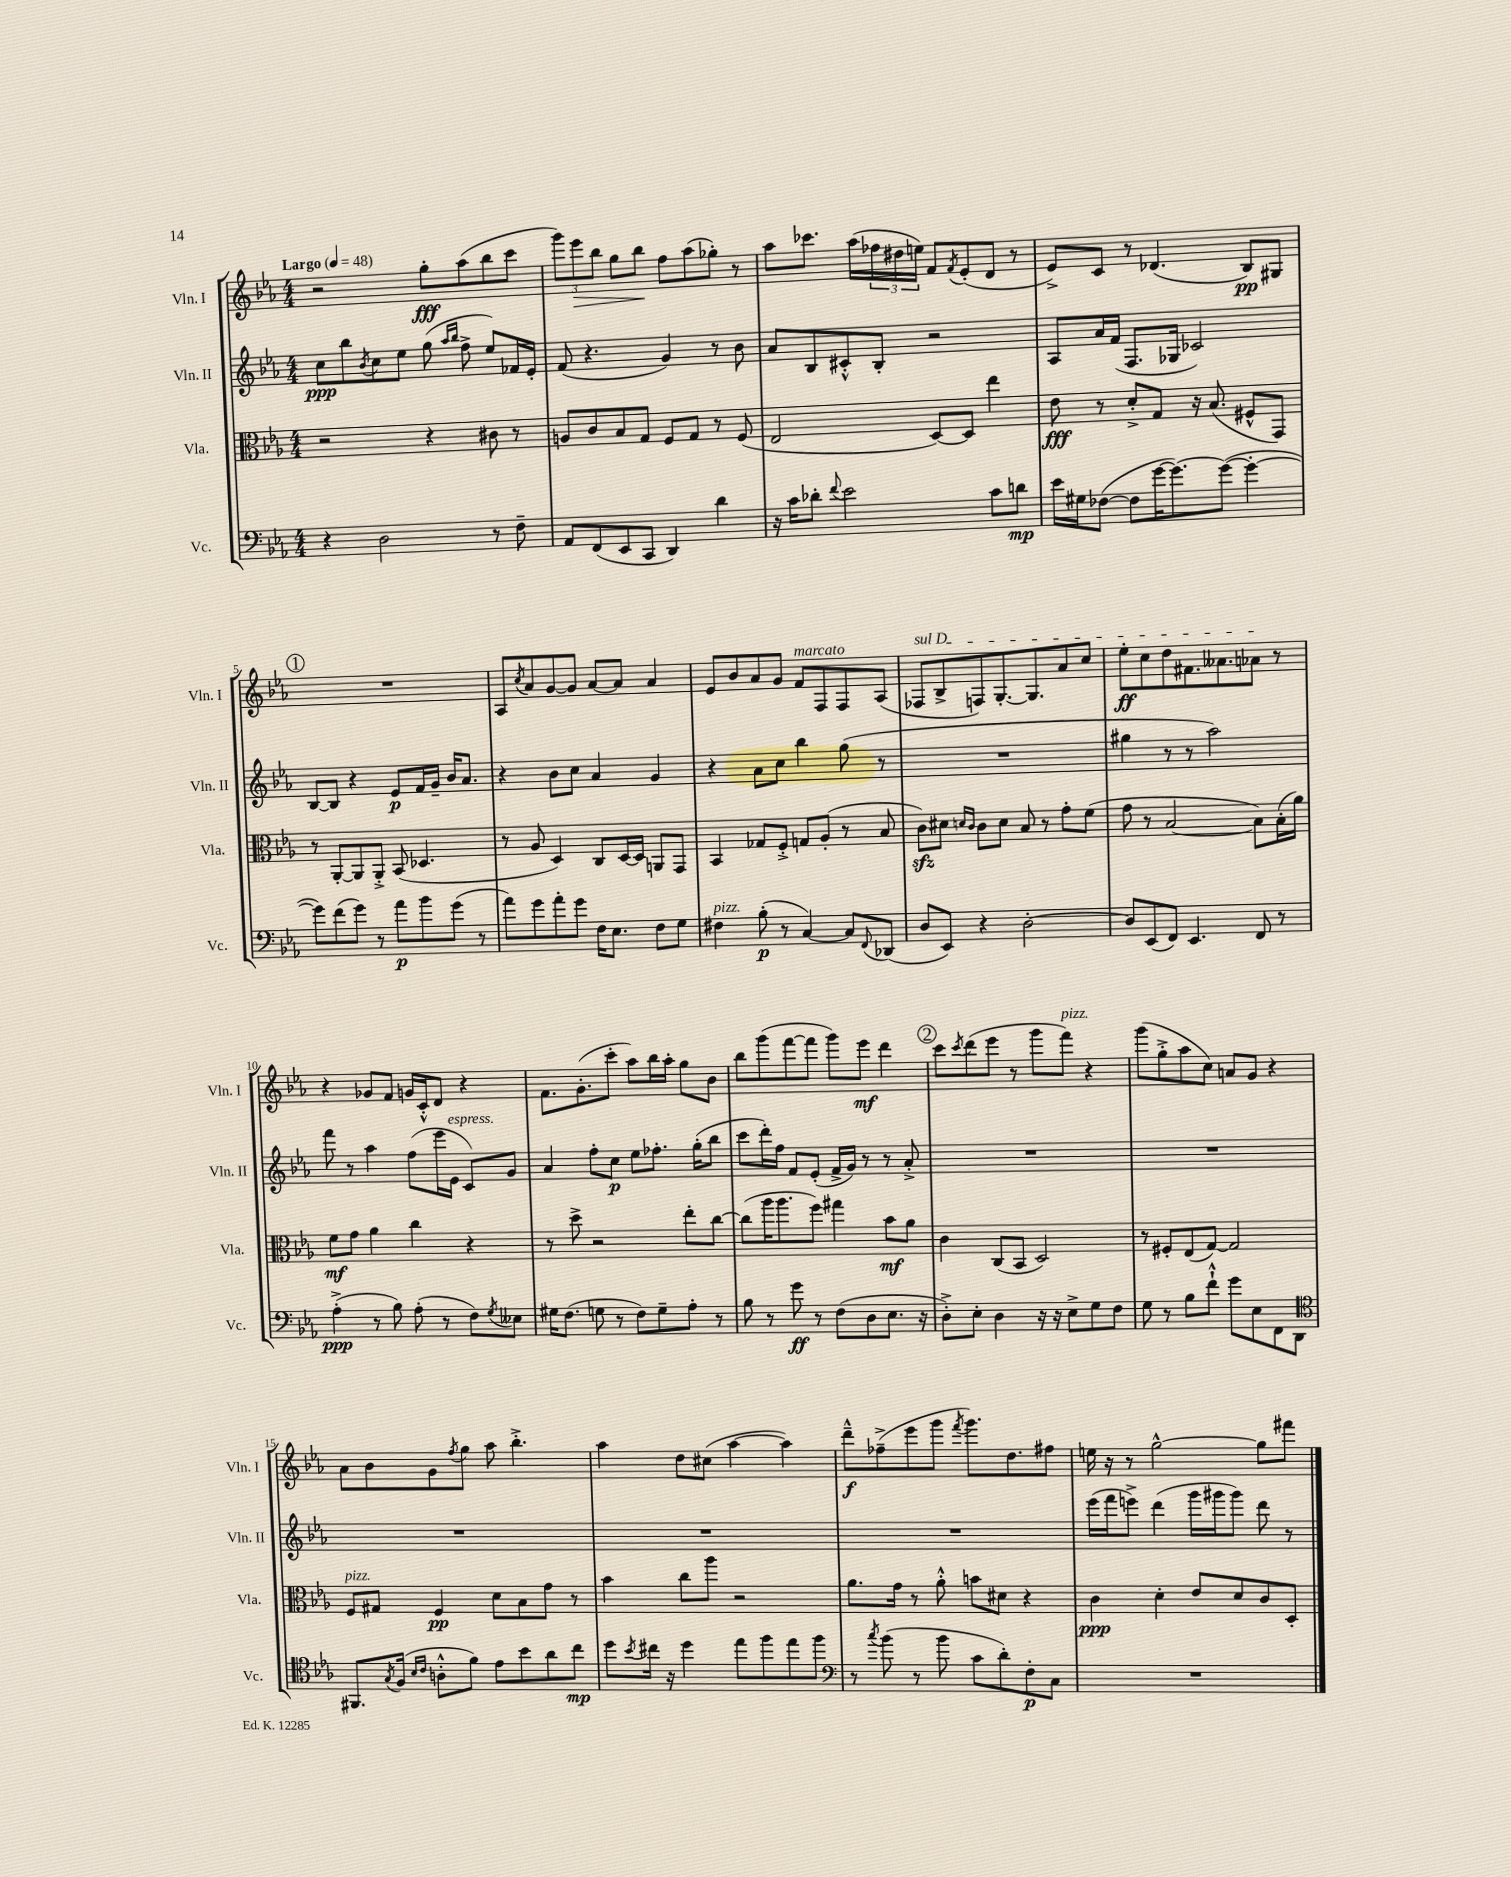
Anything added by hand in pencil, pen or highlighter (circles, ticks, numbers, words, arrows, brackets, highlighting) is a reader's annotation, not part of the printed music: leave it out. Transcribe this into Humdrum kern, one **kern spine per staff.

**kern	**kern	**kern	**kern
*staff4	*staff3	*staff2	*staff1
*clefF4	*clefC3	*clefG2	*clefG2
*k[b-e-a-]	*k[b-e-a-]	*k[b-e-a-]	*k[b-e-a-]
*M4/4	*M4/4	*M4/4	*M4/4
*MM48	*MM48	*MM48	*MM48
4r	2r	8cc\L	2r
.	.	8bb-\	.
.	.	8qb-/	.
2D\	.	8cc\	.
.	.	8ee-\J	.
.	4r	(8gg\	8gg'\L
.	.	16qqaa-/LL	.
.	.	16qqbb-/JJ	.
.	.	8ff^\	(8aa-\
8r	8c#\	8ee-/L)	8bb-\
8F~\	8r	16f-/L	8ccc\J
.	.	16e-'/JJ	.
=	=	=	=
8AA-/L	8A/L	(8f/	12ggg\L)
.	.	.	12eee-\
(8FF/	8c/	4.r	.
.	.	.	12bb-\J
8EE-/	8B-/	.	8gg\L
8CC/J	8G/J	.	8bb-\J
4DD/)	8F/L	4g/)	8ff\L
.	8G/J	.	(8aa-\
4d\	8r	8r	8gg-'\J)
.	(8F/	8b-\	8r
=	=	=	=
16r	2E-/	8a-/L	8aa-\L
16c\LK	.	.	.
8d-'\J	.	8B-/	8.ccc-\J
8qqf/	.	.	.
2e-\	.	8c#'^^/	.
.	.	.	(16aa-\LL
.	.	8B-'/J	24ff-\
.	.	.	24dd#\
.	.	.	24ee\JJ)
.	[8D/L)	2r	8f/L
.	.	.	8qf/
.	8D/]J	.	(8e-'/
8c\L	4ee-\	.	8d/J
8d\J	.	.	8r
=	=	=	=
16e-\LL	8e-\	8A-/L	8e-^/L)
16G#\J	.	.	.
([8F-\J	8r	16a-/L	8c/J
.	.	(16f/JJ	.
8F-\]L	8d'^/L	8.F/L	8r
[16g\K	8G/J	.	(4.d-/
8.g\_)	.	16G-/Jk	.
.	16r	2c-/)	.
.	(8.B-/	.	.
(8g\_J	.	.	.
4g'\_	8F#^^/L	.	8B-/L)
.	8GG/J)	.	8G#/J
=	=	=	=
8g\]L)	8r	[8B-/L	1r
(8f\	[8AA-'/L	8B-/]J	.
8g\J)	8AA-/]	4r	.
8r	8AA-'^/J	.	.
8a-\L	(8BB-/	8e-/L	.
8b-\	4.D-/	16f/L	.
.	.	16g~/JJ	.
(8g\J	.	16b-/LK	.
.	.	8.a-/J	.
8r	.	.	.
=	=	=	=
8a-\L)	8r	4r	8A-/L
.	.	.	8qcc/
8g\	8A-/	.	8a-/
8a-'\	4D/)	8b-\L	[8g/
8g\J	.	8cc\J	8g/]J
16F\LK	8C/L	4a-/	[8a-/L
8.E-\J	.	.	.
.	[16D/L	.	8a-/]J
.	16D/]JJ	.	.
8F\L	8AA/L	4g/	4a-/
8G\J	8GG/J	.	.
=	=	=	=
4F#\	4BB-/	4r	8e-/L
.	.	.	8b-/
(8B-'\	8G-/L	8a-\L	8a-/
8r	8F'^/J	8cc\J	8g/J
[4C/)	8G/L	4bb-\	8f/L
.	(8A-'/J	.	8F/
8C/]L	8r	(8gg\	8F/
8qqFF/	.	.	.
(8DD-/J	8B-/	8r	(8A-/J
=	=	=	=
8D/L	8c\L)	1r	8F-/L
8EE-/J)	8d#\J	.	8B-^/
.	16qqd/LL	.	.
.	16qqc/JJ	.	.
4r	8c\L	.	8F/)
.	8d\J	.	[8.G'/
[2D'\	8B-/	.	.
.	.	.	8.G/]
.	8r	.	.
.	8g'\L	.	8a-/
.	(8f\J	.	8cc/J
=	=	=	=
8D/]L	8g\	4gg#\	8ee-'\L
(8EE-/	8r	.	8cc\
8FF/J)	[2B-/	8r	8dd\
4.EE-/	.	8r	8.f#\
.	.	2aa-\)	.
.	.	.	8.a--\
8FF/	8B-\]L)	.	8a-\J
8r	(16B-'\L	.	8r
.	16a-\JJ)	.	.
=	=	=	=
(4A-'^\	8f\L	8fff\	4r
.	8g\J	8r	.
8r	4a-\	4aa-\	8g-/L
8B-\)	.	.	8f/J
(8A-'\	4cc\	(8ff\L	16g/LL
.	.	.	16c'^^/J
8r	.	16eee-\L	8d/J
.	.	16e-\JJ	.
8F\L)	4r	8c/L)	4r
8qG/	.	.	.
8E--\J	.	8g/J	.
=	=	=	=
16G#\LK	8r	4a-/	8.f\L
(8.F\J	.	.	.
.	8dd^\	.	.
.	.	.	(8.g'\
8G\	2r	8ff'\L	.
8r	.	8cc\J	8ccc'\J
8F\L)	.	8ee-\L	8aa-\L)
8G~\	.	8.ff-'\J	16bb-\L
.	.	.	16aa-'\JJ
8A-'\J	8ee-'\L	.	8gg\L
.	.	(16gg'\LK	.
8r	[8cc\J	8bb-\J	8b-\J
=	=	=	=
8B-\	(8cc\]L	8ccc\L	8bb-\L
8r	16aa-\K	16ddd'\L)	(8ggg\
.	8.aa-\	16ff\JJ	.
8g\	.	8f/L	[8fff\
8r	8ff\J)	(8e-'/J	8fff\]J
(8F\L	4gg#\	16f^/LL	8ggg\L)
.	.	16g/JJ)	.
8D\	.	8r	8eee-\J
8.E-\J	8b-\L	8r	4ddd\
.	8a-\J	8a-'^/	.
16r	.	.	.
=	=	=	=
8D'^\L)	4c\	1r	8ccc\L
.	.	.	8qccc/
8E-'\J	.	.	(8ddd\
4D\	(8C/L	.	8eee-\J
.	8BB-/J	.	8r
16r	2D/)	.	8ggg\L
16r	.	.	.
8E-^\L	.	.	8fff\J)
8G\	.	.	4r
8F\J	.	.	.
=	=	=	=
8G\	8r	1r	(8ggg\L
8r	8F#'/L	.	8gg'^\
8B-\L	(8E-/	.	8aa-\
8f`^^\J	[8G/J)	.	8cc\J)
8g\L	2G/]	.	8a/L
8E-\	.	.	8g/J
8FF\	.	.	4r
8DD\J	.	.	.
=	=	=	=
*clefC4	*	*	*
8.FF#/L	8F/L	1r	8a-\L
.	8G#/J	.	8b-\
8qG/	.	.	.
(16F/Jk	.	.	.
16qqB-/LL	.	.	.
16qqc/JJ	.	.	.
8A'^^\L	4F/	.	8g\
.	.	.	8qff/
8f\J)	.	.	8gg\J
8e-\L	8d\L	.	8aa-\
8b-\	8B-\	.	4.bb-'^\
8a-\	8g\J	.	.
8cc\J	8r	.	.
=	=	=	=
8dd\L	4b-\	1r	4aa-\
8qb-/	.	.	.
16cc#\Jk	.	.	.
16r	.	.	.
4dd\	8cc\L	.	8dd\L
.	8aa-\J	.	(8cc#\J
8ee-\L	2r	.	[4aa-\
8ff\	.	.	.
8ee-\	.	.	4aa-\])
8ff\J	.	.	.
=	=	=	=
*clefF4	*	*	*
8r	8.a-\L	1r	8ddd~^^\L
8qcc/	.	.	.
(8b-\	.	.	(8ff-~^\
.	16g\Jk	.	.
8r	8r	.	8eee-\
8b-\	8a-'^^\	.	8ggg\J
.	.	.	8qfff/
8c\L	8b\L	.	8.ggg\L)
8d'\)	8d#\J	.	.
.	.	.	8.dd\
8F'\	4r	.	.
8C\J	.	.	8ff#\J
=	=	=	=
1r	4c\	(16eee-\LL	16ee\
.	.	16fff\J	16r
.	.	8eee^\J)	8r
.	4d'\	(4ddd\	[2gg^^\
.	8e-/L	16ggg\LL	.
.	.	16ggg#\J	.
.	8d/	8ggg#\J)	.
.	8c/	8ddd\	8gg\]L
.	8D'/J	8r	8fff#\J
==	==	==	==
*-	*-	*-	*-
